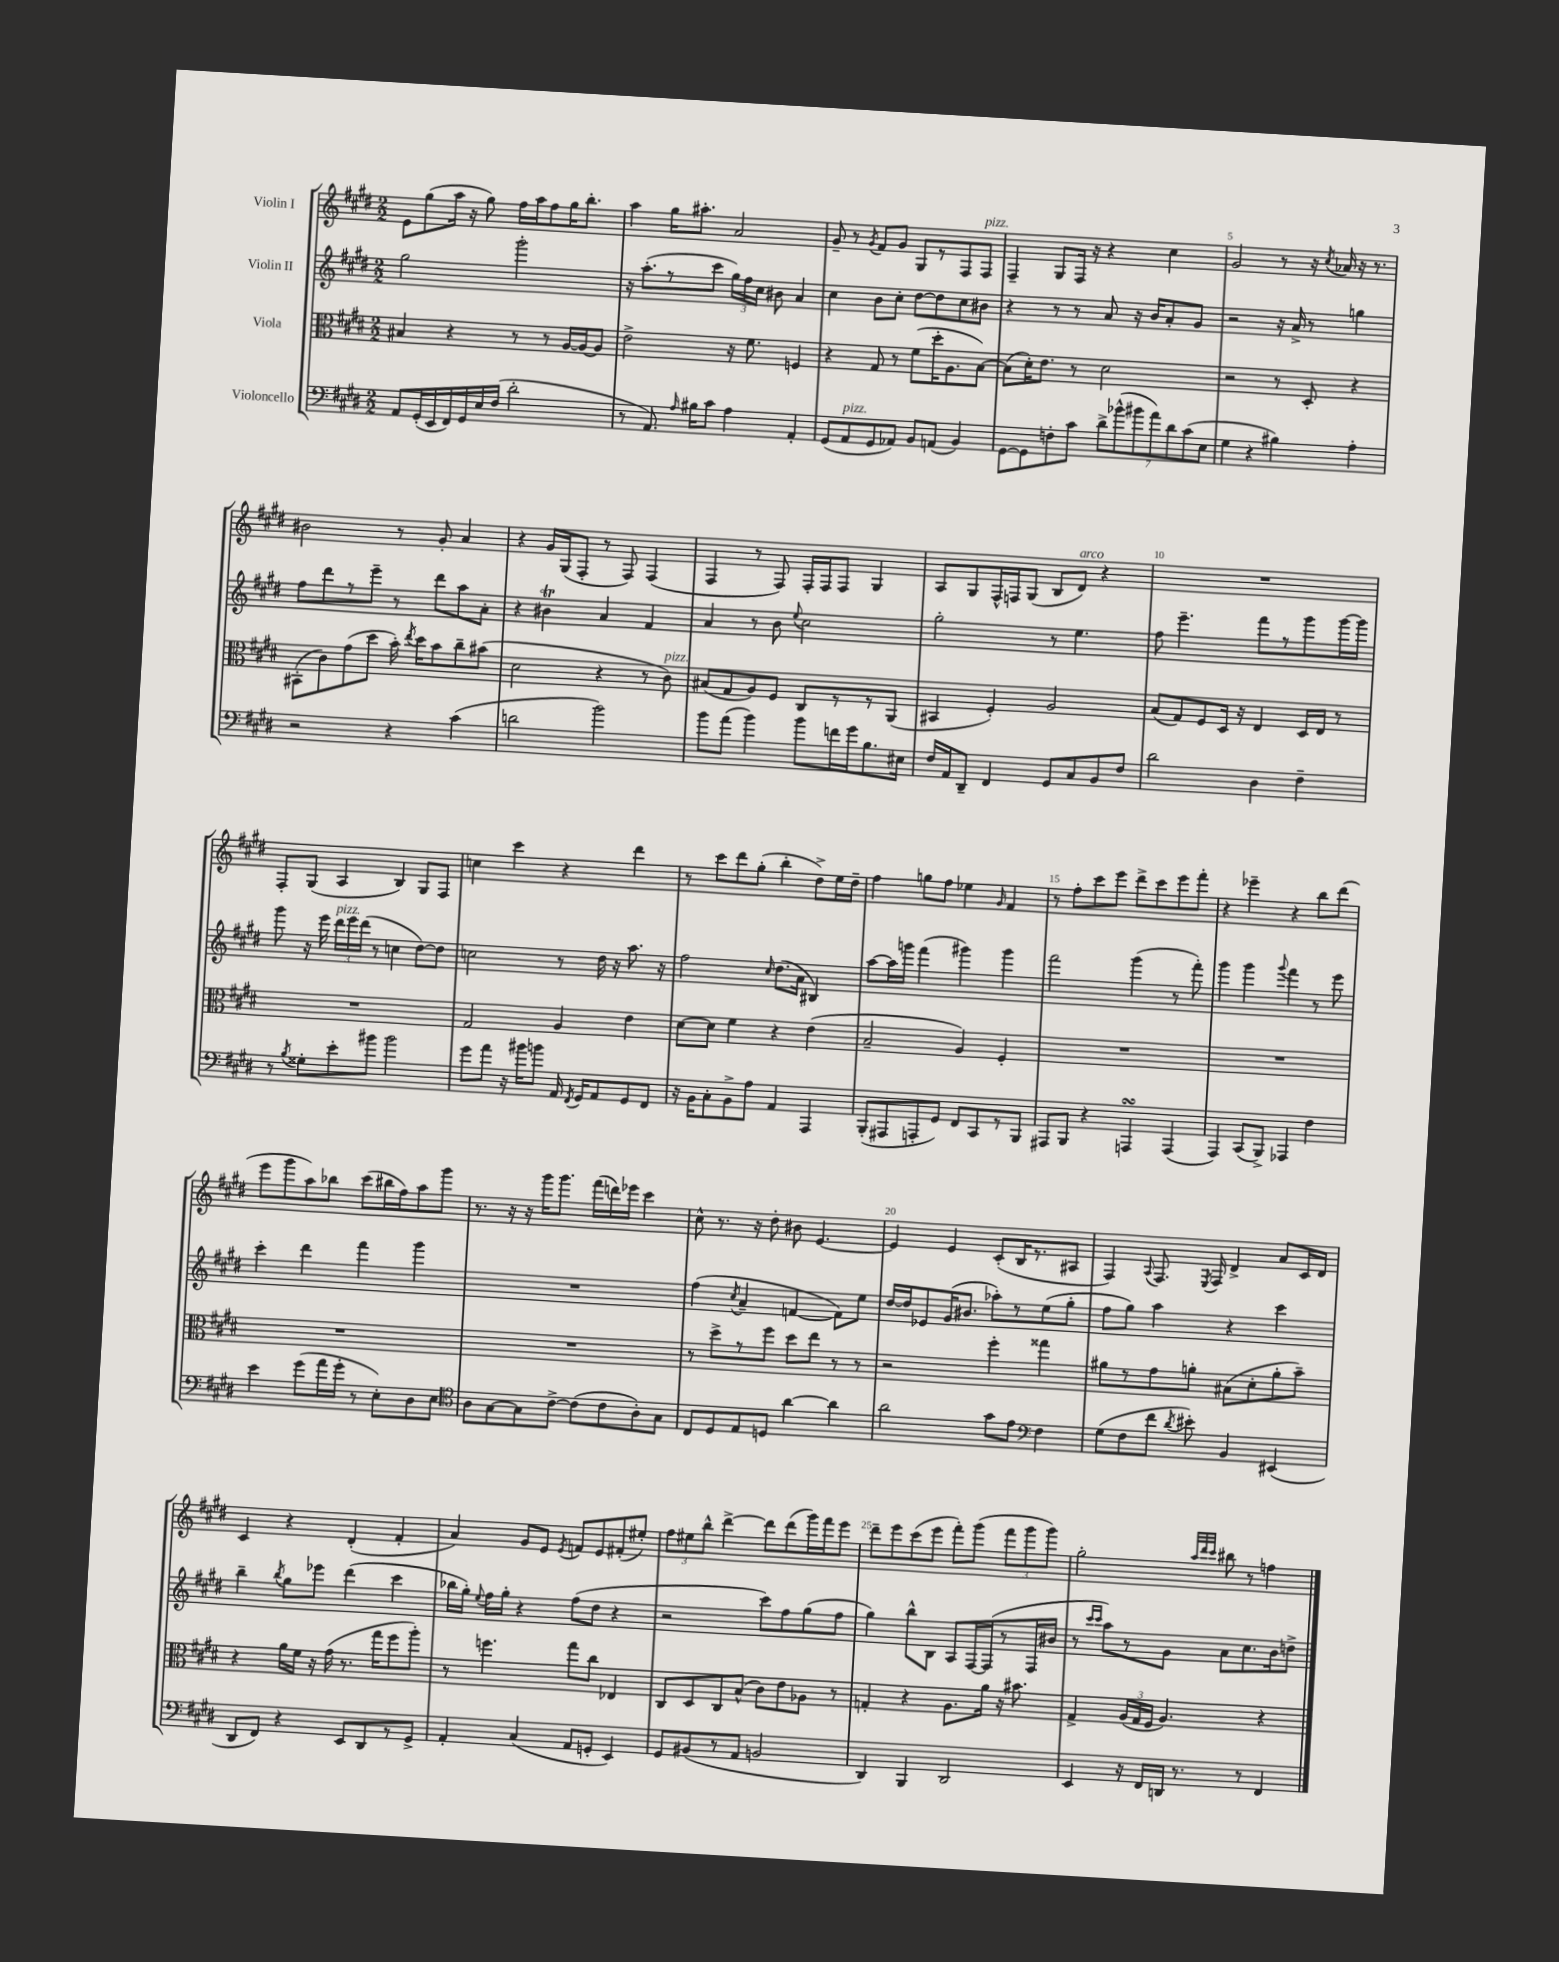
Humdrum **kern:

**kern	**kern	**kern	**kern
*staff4	*staff3	*staff2	*staff1
*clefF4	*clefC3	*clefG2	*clefG2
*k[f#c#g#d#]	*k[f#c#g#d#]	*k[f#c#g#d#]	*k[f#c#g#d#]
*M2/2	*M2/2	*M2/2	*M2/2
8AA	4B#	2gg#	8e
(16GG#'	.	.	(8gg#
16EE	.	.	.
16FF#)	4r	.	16aa
16GG#	.	.	16r
16E	.	.	8gg#)
(16F#	.	.	.
2d#'	8r	2ggg#'	16ff#
.	.	.	16aa
.	8r	.	8ff#
.	[16A	.	16gg#
.	16A_	.	8.bb'
.	8A]	.	.
=	=	=	=
8r	2e^	16r	4aa
.	.	(8.aa'	.
8.AA)	.	.	.
.	.	8r	16gg#
16qqA	.	.	.
16B#	.	.	8.aa#'
8c#	.	8ccc#	.
4A	16r	24gg#)	2a
.	.	24ff#	.
.	8.f#	.	.
.	.	24cc#	.
.	.	8b#	.
4AA'	4F	4a	.
=	=	=	=
(8GG#	4r	4cc#	8g#~
8AA	.	.	8r
.	.	.	8qg#
8GG#	8G#	8b	8f#
8AA-)	8r	8cc#'	8g#
8BB	(8f#	[8dd#	8G#
(8AA	16dd#'	8dd#]	8r
.	8.A	.	.
4BB)	.	8cc#	8F#
.	[8B)	8b#	8F#
=	=	=	=
[8GG#	(8B]	4r	4F#~
8GG#]	16d#')	.	.
.	8.e	.	.
8F'	.	8r	8G#
8c#	8r	8r	16F#
.	.	.	16r
14d#^	2d#	8a	4r
(14b-^^	.	.	.
.	.	16r	.
14b#	.	.	.
.	.	16b	.
14a)	.	.	.
.	.	8a'	4cc#
14d#	.	.	.
(14c#	.	.	.
.	.	8g#	.
14E	.	.	.
=	=	=	=
4G#	2r	2r	2g#
4r	.	.	.
4B#)	8r	16r	8r
.	.	16a^	.
.	8D#'	8r	16r
.	.	.	8qcc#
.	.	.	16a-
4A'	4r	4gg	16r
.	.	.	8.r
=	=	=	=
2r	(8BB#'	8ff#	2b#
.	8c#)	8ddd#	.
.	(8g#	8r	.
.	8dd#	8eee~	.
4r	16b')	8r	8r
.	8qee	.	.
.	16dd#	.	.
.	8b	8ddd#	8g#'
(4c#	8cc#~	8aa	4a
.	(8b#	8a'	.
=	=	=	=
2d	2d#	4r	4r
.	.	4b#	16g#
.	.	.	(16G#
.	.	.	8F#'
2b)	4r	4a	8r
.	.	.	8F#)
.	8r	4f#	(4F#
.	8c#)	.	.
=	=	=	=
8b	(8B#	4a	4F#
(8a	8G#	.	.
4b)	8A)	8r	8r
.	8F#	8b	8F#)
.	.	8qqee	.
8b	8C#	2cc#	16F#'
.	.	.	16F#
16f	8r	.	8F#
16g#	.	.	.
8.B	8r	.	4G#
.	(8AA	.	.
16E#	.	.	.
=	=	=	=
16F#	4BB#	2gg#'	8A
16AA	.	.	.
8DD#~	.	.	8G#
4FF#	4F#')	.	16F#^^
.	.	.	16F
.	.	.	(8G#
8GG#	2A	8r	8B
8C#	.	4.ee	8d#)
8BB	.	.	4r
8F#	.	.	.
=	=	=	=
2d#	(8B	8ff#	1r
.	8G#)	4.eee~	.
.	8F#	.	.
.	16D#	.	.
.	16r	.	.
4D#	4E	8fff#	.
.	.	8r	.
4F#~	16D#	8ggg#	.
.	16E	.	.
.	8r	[16ggg#	.
.	.	16ggg#]	.
=	=	=	=
8r	1r	8ggg#	8F#'
8qB	.	.	.
8G##'	.	16r	(8G#
.	.	16eee	.
8e'	.	24ddd#	4A
.	.	24eee	.
.	.	(24ddd#	.
8b#	.	8r	.
2b#	.	4cc	4B)
.	.	[8dd#)	8G#
.	.	8dd#]	8F#
=	=	=	=
8g#	2G#	2cc	4cc
8a	.	.	.
16r	.	.	4ccc#
16b#	.	.	.
8b	.	.	.
16AA	4A	8r	4r
8qFF#	.	.	.
16GG#	.	.	.
8AA	.	16dd#	.
.	.	16r	.
8GG#	4e	8.aa	4ddd#
8FF#	.	.	.
.	.	16r	.
=	=	=	=
16r	[8d#	2ff#	8r
16BB	.	.	.
8C#'	8d#]	.	8ccc#
8BB^	4f#	.	8ddd#
8A	.	.	(8gg#'
.	.	16qqcc#	.
4AA	4r	(8.dd#	4bb'
.	.	16a	.
4AAA	(4e	4B#)	8dd#^)
.	.	.	16ee
.	.	.	16dd#~
=	=	=	=
(8BBB'	2B~	[8aa	4ff#
8AAA#	.	16aa]	.
.	.	16ggg	.
8AAA'	.	(4fff#	8gg
8GG#)	.	.	8ff#
8FF#	4A)	4ggg#)	4ee-
8CC#	.	.	.
.	.	.	16qqg#
8r	4F#'	4ggg#	4f#
8BBB	.	.	.
=	=	=	=
8AAA#	1r	2fff#	8r
8BBB	.	.	8ff#'
4r	.	.	8ccc#
.	.	.	8eee
4AAA	.	(4ggg#	8ddd#^
.	.	.	8ccc#
(4AAA	.	8r	8eee
.	.	8fff#')	8fff#'
=	=	=	=
4AAA)	1r	4ggg#	4r
(8CC#	.	4ggg#	4eee-~
8BBB^)	.	.	.
.	.	8qqggg#	.
4AAA-	.	4fff#	4r
4F#	.	8r	8bb
.	.	8eee	(8ddd#
=	=	=	=
4e	1r	4ccc#'	8eee
.	.	.	8ggg#
(8g#	.	4ddd#	8aa)
16a	.	.	8bb-
16g#'	.	.	.
8r	.	4fff#	(8ccc#
8E')	.	.	16bb#
.	.	.	16ff#)
8D#	.	4ggg#	8aa
8E	.	.	8ggg#
=	=	=	=
*clefC4	*	*	*
8A	1r	1r	8.r
[8G#	.	.	.
.	.	.	16r
8G#]	.	.	16r
.	.	.	16ggg#
[8c#^	.	.	8.ggg#
(8c#]	.	.	.
.	.	.	(16fff#
8c#	.	.	16ddd)
.	.	.	16eee-
8A')	.	.	4ccc#
8G#	.	.	.
=	=	=	=
8C#	8r	(4ff#	8cc#^^
8D#	8dd#^	.	8.r
.	.	8qcc#	.
8E	8r	4a~	.
.	.	.	16r
8D	8ff#	.	8dd#'
[4a	8dd#	[4f	8b#
.	8ee	.	[4.e
4a]	8r	8f])	.
.	8r	8ee	.
=	=	=	=
2a	2r	[16dd#	4e]
.	.	16dd#]	.
.	.	8e-	.
.	.	(16g#	4e
.	.	8.b#	.
8g#	4ff#'	8aa-')	(8c#'
8e	.	8r	16B
.	.	.	8.r
*clefF4	*	*	*
4F#	4gg##	(8ee	.
.	.	8gg#'	8A#
=	=	=	=
(8G#	8a#	8ff#	4F#)
8F#	8r	8gg#)	.
.	.	.	8qqA
8f#	8g#	4aa	8.F#
8qd#	.	.	.
8e#')	8a'	.	.
.	.	.	8qE
.	.	.	16F#
4BB	(8B#	4r	4d#^
.	8d#'	.	.
(4EE#	8a'	4ccc#	8a
.	8b~)	.	16c#
.	.	.	16d#
=	=	=	=
8DD#	4r	4bb~	4c#
8FF#)	.	.	.
.	.	8qbb	.
4r	16a	8gg#	4r
.	16f#	.	.
.	16r	8eee-	.
.	(16g#	.	.
8EE	8.r	(4ddd#	(4d#'
8DD#	.	.	.
.	16gg#	.	.
8r	8ff#	4ccc#	4f#'
8GG#^	8aa')	.	.
=	=	=	=
4AA'	8r	16bb-	4a)
.	.	16gg#')	.
.	.	8qqee	.
.	4.ff	16ff#	.
.	.	16gg#'	.
(4C#	.	4r	8g#
.	.	.	8e
.	.	.	8qe
8AA	8gg#	(8ff#	8f
8GG'	8cc#	8dd#	8e
4EE)	4E-	4r	(8f#'
.	.	.	8ee#')
=	=	=	=
8GG#	8C#	2r	12ff#
.	.	.	12ee#
(8BB#	8D#	.	.
.	.	.	12bb^^
8r	8C#	.	[4ddd#^
8AA	(8B^^	.	.
2BB	8c#)	8ccc#)	8ddd#]
.	8e	8ff#	(8ddd#
.	8A-	(8gg#	16ggg#)
.	.	.	16fff#
.	8r	8ff#	8eee
=	=	=	=
4DD#)	4G'	4gg#)	8ddd#~
.	.	.	8eee
4BBB	4r	8bb^^	(8ccc#
.	.	8B	8eee
2DD#	8.A	8A	8fff#')
.	.	[16F#	(8ggg#
.	16a	(16F#]	.
.	16r	8r	12fff#
.	8.b#	.	.
.	.	.	12ggg#
.	.	16F#	.
.	.	.	12ggg#)
.	.	16b#	.
=	=	=	=
4EE	4G#^	8r	2gg#'
.	.	16qqccc#	.
.	.	16qqccc#	.
.	.	8aa)	.
16r	(24A	8r	.
.	24G#	.	.
16FF#	.	.	.
.	24F#	.	.
16DD	4.A)	8g#	.
8.r	.	.	.
.	.	.	32qqaa
.	.	.	32qqddd#
.	.	.	32qqccc#
.	.	8a	8bb#
8r	.	8.cc#	8r
4FF#	4r	.	4ff
.	.	16b	.
.	.	8dd^	.
==	==	==	==
*-	*-	*-	*-
